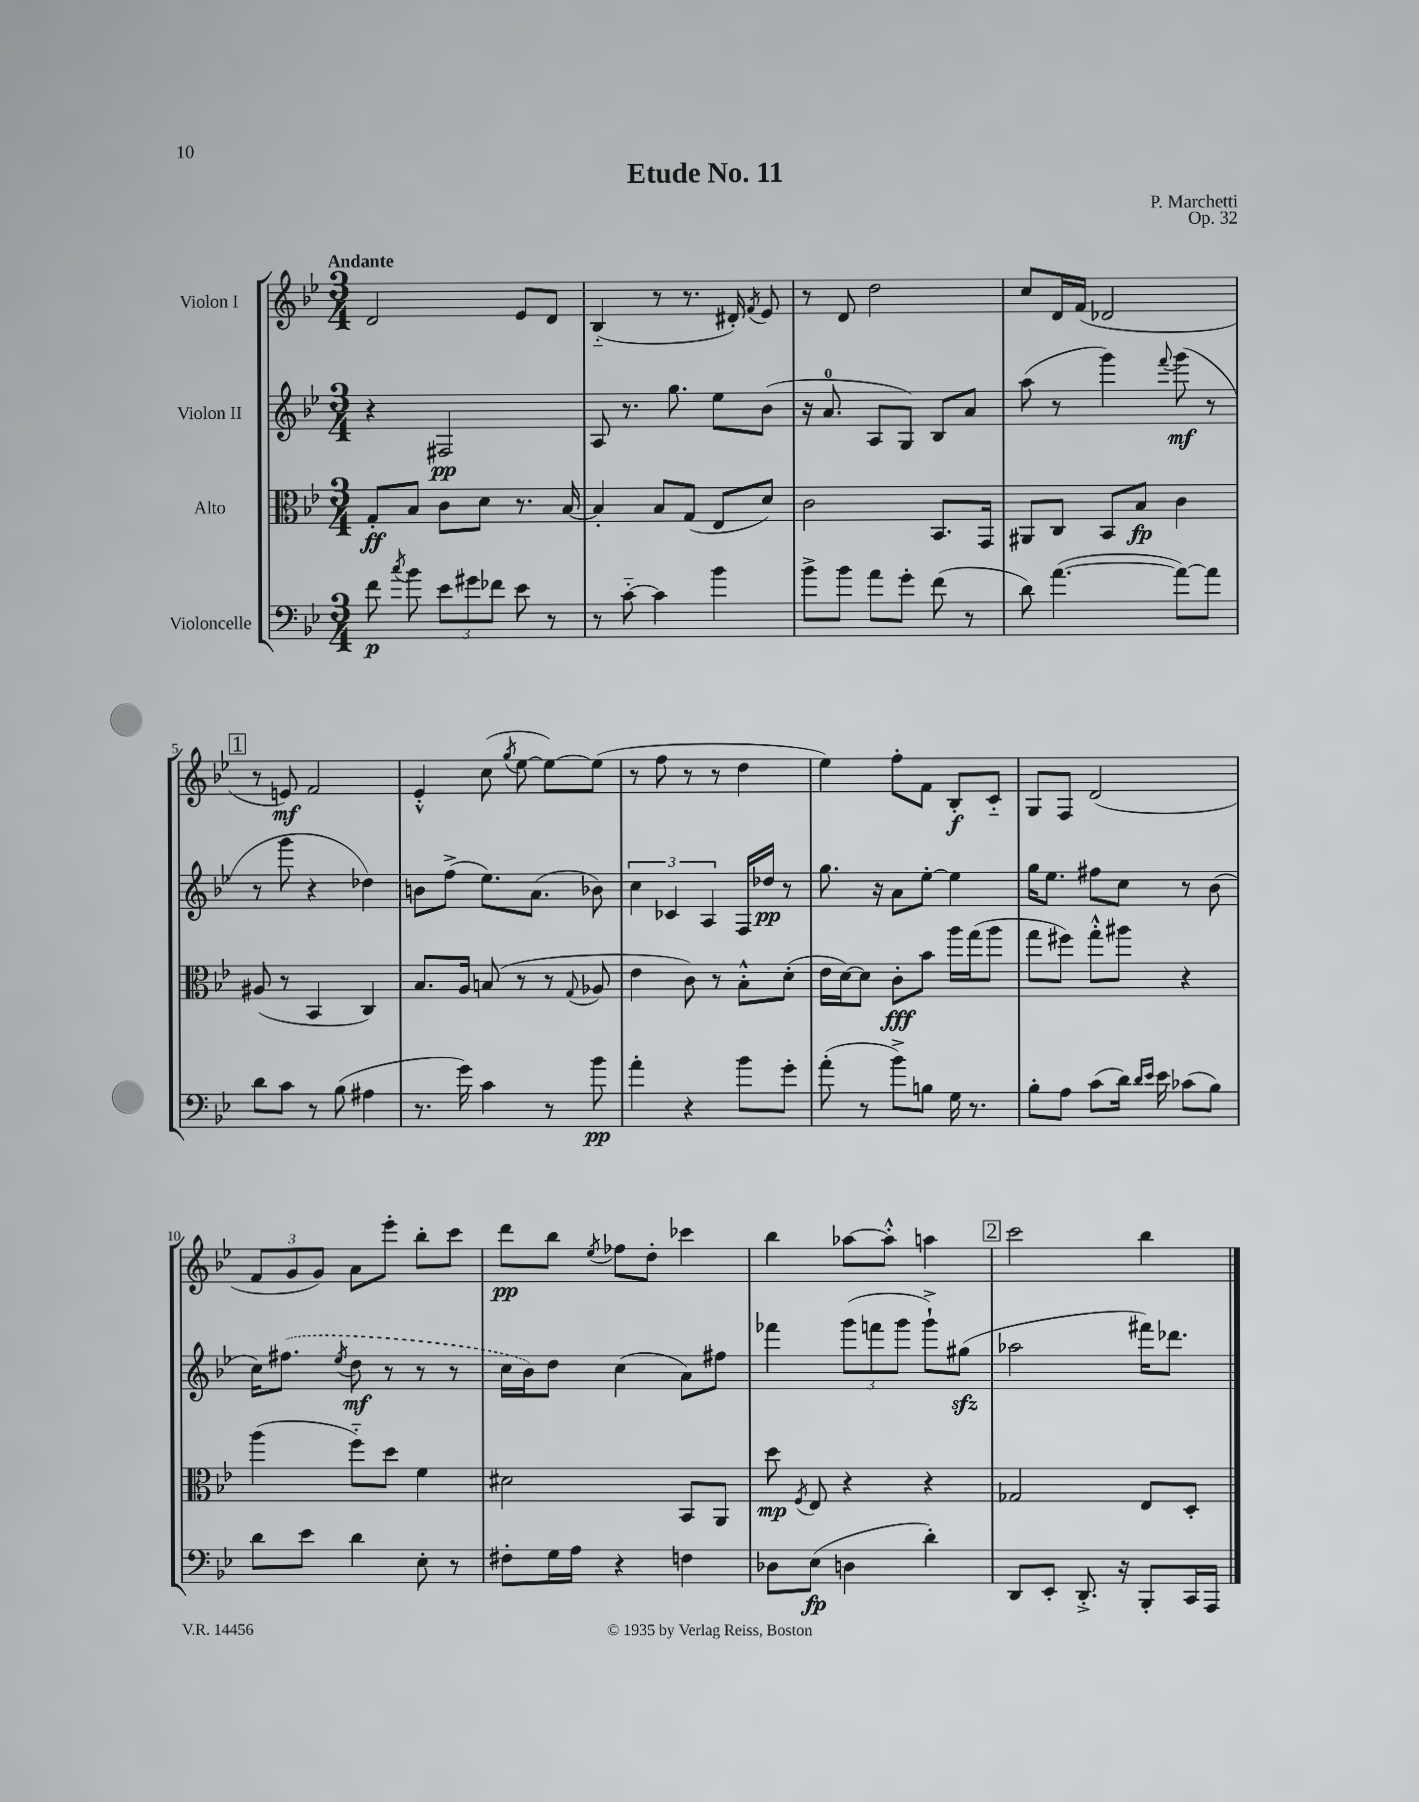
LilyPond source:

\header { title = "Etude No. 11" composer = "P. Marchetti" opus = "Op. 32" }
<<
\new StaffGroup <<
\new Staff = "s0" \with { instrumentName = "Violon I" } {
    \clef treble \key bes \major \numericTimeSignature \time 3/4 \tempo "Andante"
    \autoBeamOff d'2 ees'8[ d'8] |
    bes4-_( r8 r8. dis'16-.) \acciaccatura { f'8 } ees'8 |
    r8 d'8 d''2 |
    c''8[ d'16 f'16]( des'2 |
    \mark \markup { \box "1" } r8 e'8\mf) f'2 |
    ees'4-.-^ c''8( \acciaccatura { g''8 } ees''8~ ees''8[~) ees''8]( |
    r8 f''8 r8 r8 d''4 |
    ees''4) f''8[-. f'8] bes8[-.\f c'8]-_ |
    g8[ f8] d'2( |
    \tuplet 3/2 { f'8[ g'8 g'8]) } a'8[ ees'''8]-. bes''8[-. c'''8] |
    d'''8[\pp bes''8] \acciaccatura { ees''8 } fes''8[ d''8]-. ces'''4 |
    bes''4 aes''8[~ aes''8]-.-^ a''4 |
    \mark \markup { \box "2" } c'''2 bes''4 \bar "|." |
}
\new Staff = "s1" \with { instrumentName = "Violon II" } {
    \clef treble \key bes \major \numericTimeSignature \time 3/4
    \autoBeamOff r4 fis2\pp |
    a8 r8. g''8. ees''8[ bes'8]( |
    r16 a'8.-0 a8[ g8]) bes8[ a'8] |
    a''8( r8 g'''4) \appoggiatura { f'''8 } g'''8\mf( r8 |
    \mark \markup { \box "1" } r8 g'''8 r4 des''4) |
    b'8[ f''8]->( ees''8.[) a'8.]( bes'8) |
    \tuplet 3/2 { c''4 ces'4 a4 } f16[ des''16]\pp r8 |
    g''8. r16 a'8[ ees''8]~-. ees''4 |
    g''16[ ees''8.] fis''8[ c''8] r8 bes'8( |
    c''16[) \once \slurDashed fis''8.]( \acciaccatura { ees''8 } d''8\mf r8 r8 r8 |
    c''16[ bes'16) d''8] c''4( a'8[) fis''8] |
    fes'''4 \tuplet 3/2 { g'''8[( f'''8 g'''8] } g'''8[-!->) gis''8]\sfz( |
    \mark \markup { \box "2" } aes''2 fis'''16[) des'''8.] \bar "|." |
}
\new Staff = "s2" \with { instrumentName = "Alto" } {
    \clef alto \key bes \major \numericTimeSignature \time 3/4
    \autoBeamOff g8[-.\ff bes8] c'8[ d'8] r8. bes16~ |
    bes4-. bes8[ g8]( ees8[ d'8]) |
    c'2 bes,8.[ g,16] |
    ais,8[ c8] bes,8[ bes8]\fp c'4 |
    \mark \markup { \box "1" } ais8( r8 bes,4 c4) |
    bes8.[ a16] b8( r8 r8 \appoggiatura { g8 } aes8 |
    ees'4 c'8) r8 bes8[-.-^ d'8]-.( |
    ees'16[ d'16~) d'8] c'8[-.\fff bes'8] a''16[ g''16( a''8] |
    g''8[ fis''8]) g''8[-.-^ ais''8] r4 |
    a''4( f''8[-_) d''8] f'4 |
    dis'2 bes,8[ a,8] |
    d''8\mp \acciaccatura { f8 } ees8 r4 r4 |
    \mark \markup { \box "2" } ges2 ees8[ d8]-. \bar "|." |
}
\new Staff = "s3" \with { instrumentName = "Violoncelle" } {
    \clef bass \key bes \major \numericTimeSignature \time 3/4
    \autoBeamOff f'8\p \acciaccatura { c''8 } bes'8 \tuplet 3/2 { ees'8[ gis'8 fes'8] } ees'8 r8 |
    r8 c'8~-_ c'4 bes'4 |
    bes'8[-> bes'8] a'8[ g'8]-. f'8( r8 |
    d'8) a'4.~( a'8[~) a'8] |
    \mark \markup { \box "1" } d'8[ c'8] r8 bes8( ais4 |
    r8. g'16) c'4 r8 bes'8\pp |
    a'4-. r4 bes'8[ g'8]-. |
    a'8-.( r8 bes'8[->) b8] g16 r8. |
    bes8[-. a8] c'8[( d'16]) \grace { d'16[ ees'16] } ees'16 ces'8[( bes8]) |
    d'8[ ees'8] d'4 ees8-. r8 |
    fis8[-. g16 a16] r4 f4 |
    des8[ ees8]\fp( d4 d'4-.) |
    \mark \markup { \box "2" } d,8[ ees,8]-. d,8.-.-> r16 bes,,8[-. c,16 a,,16] \bar "|." |
}
>>
>>
